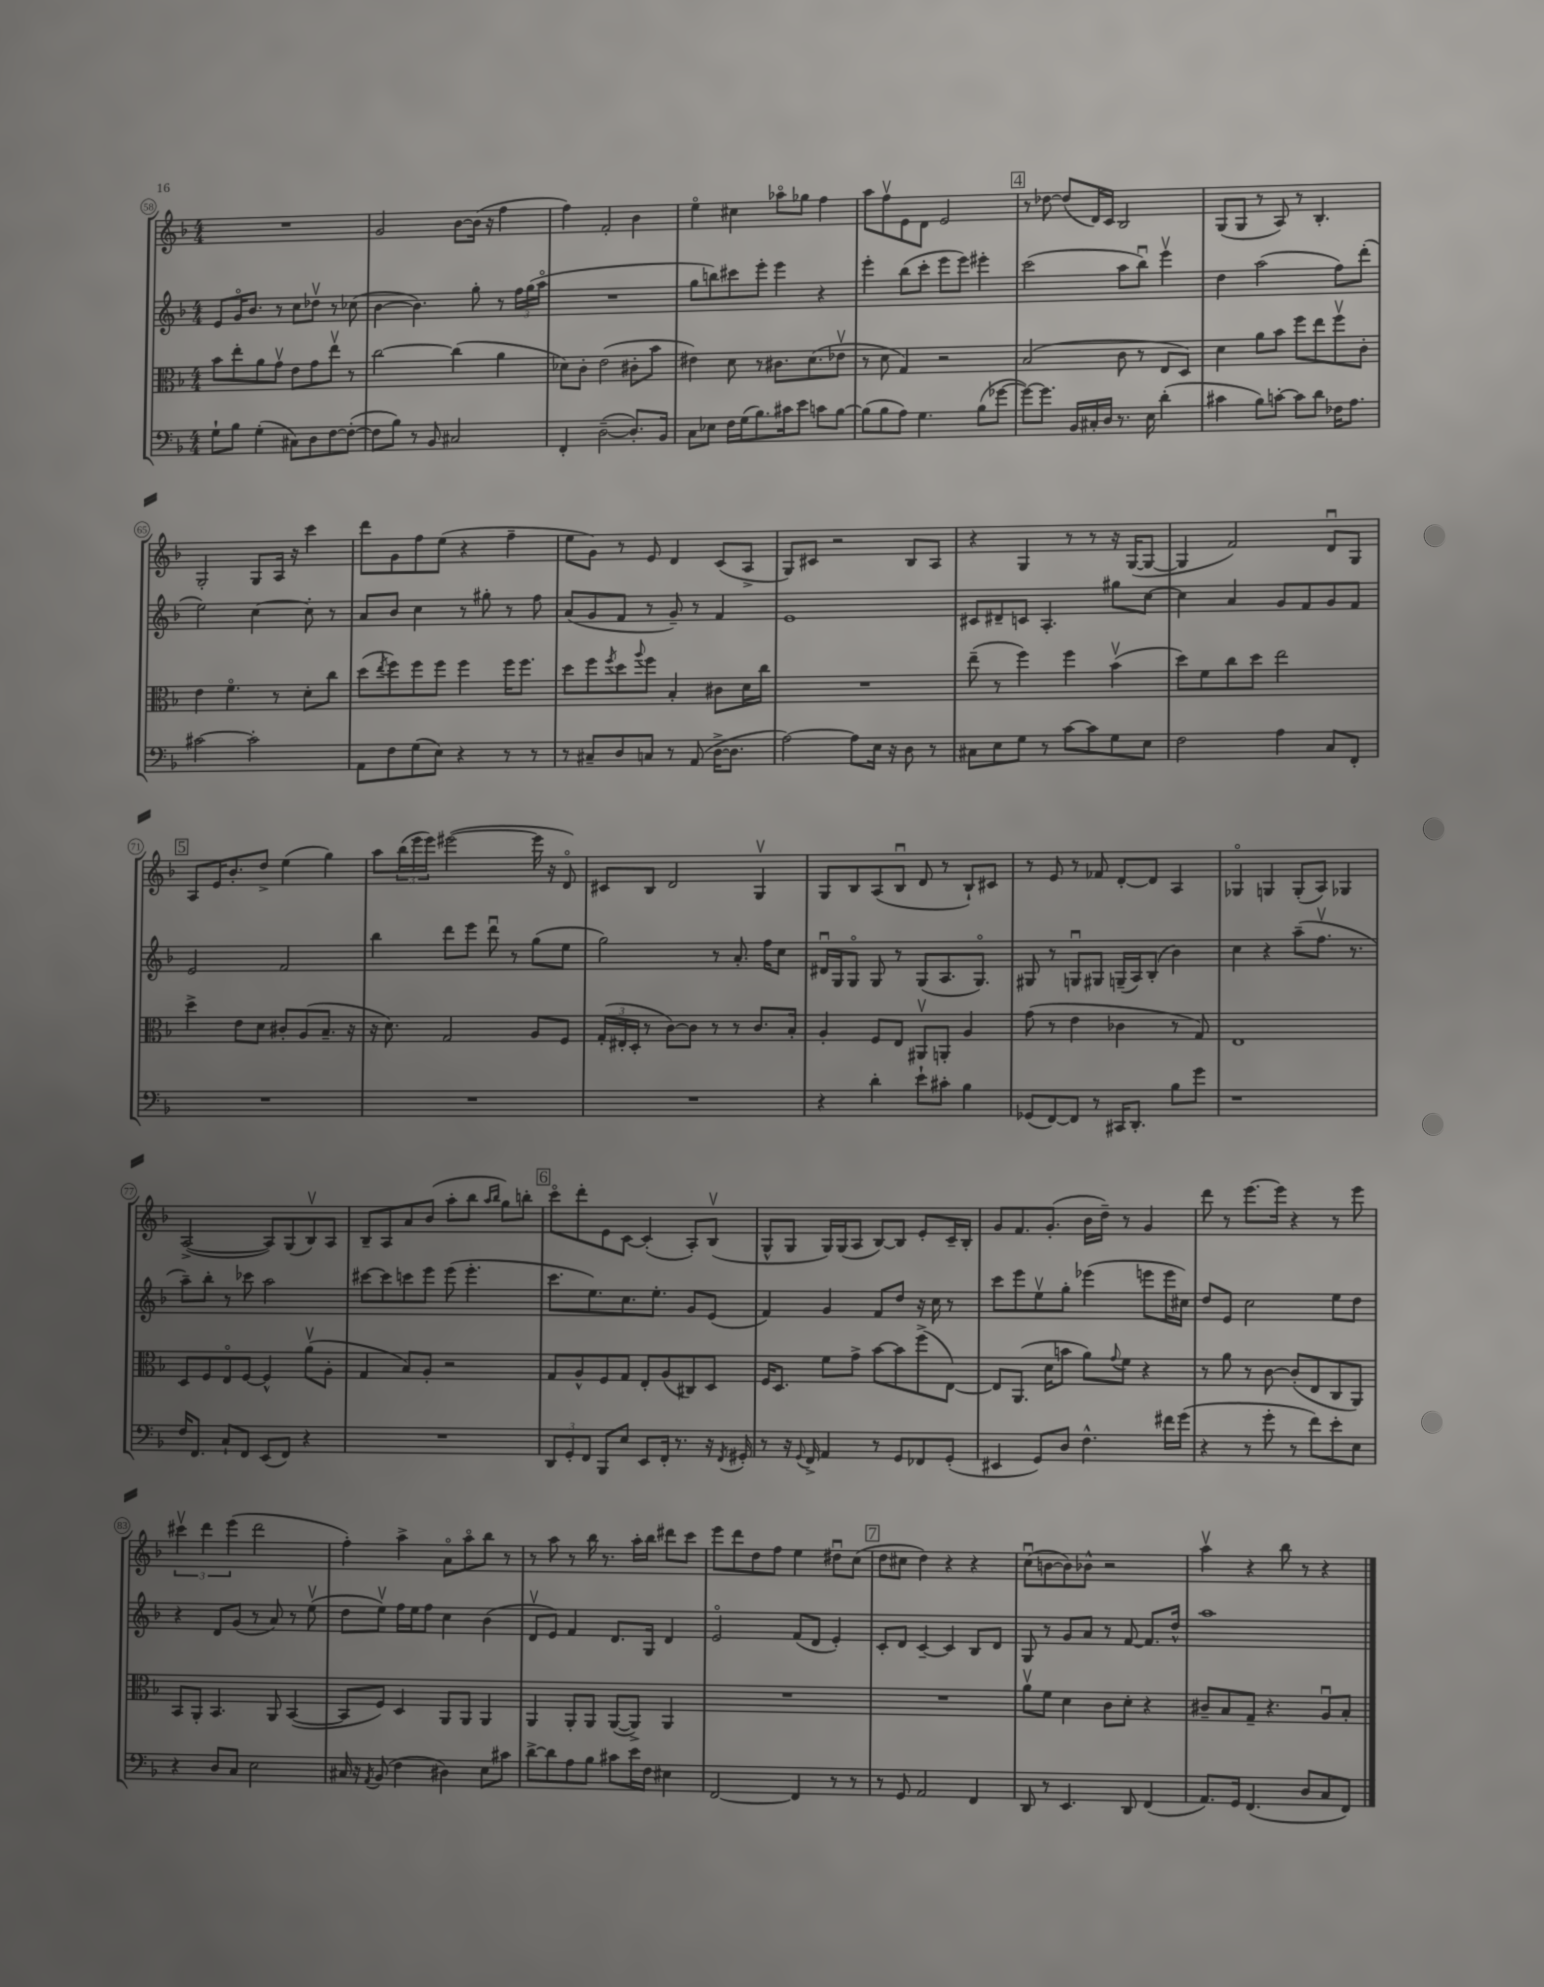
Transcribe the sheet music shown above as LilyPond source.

<<
\new StaffGroup <<
\new Staff = "s0" {
    \clef treble \key f \major \numericTimeSignature \time 4/4
    R1 |
    g'2 bes'8~ bes'16( r16 f''4 |
    f''4) f'2-. bes'4 |
    e''4\flageolet cis''4 aes''8\flageolet ges''8 f''4 |
    a''8 f''8\upbow e'8 d'8 e'2 |
    \mark \markup { \box "4" } r8 des''8~ des''8( d'16) c'16 bes2 |
    g8( g8 r8 a8) r8 bes4.-. |
    g2-. g8 a16 r16 c'''4 |
    d'''8 g'8 f''8 e''8( r4 f''4-- |
    e''8 g'8) r8 e'8 d'4 c'8( a8-> |
    g8) cis'8 r2 bes8 a8 |
    r4 g4 r8 r8 r16 g16~( g8~ |
    g4 f'2) d'8\downbow g8 |
    \mark \markup { \box "5" } a8 e'16 bes'8.-. d''8-> e''4( g''4) |
    a''8 \tuplet 3/2 { bes''16( e'''16 e'''16) } eis'''2~( eis'''16 r16 d'8\flageolet) |
    cis'8 bes8 d'2 g4\upbow |
    g8 bes8 a8( bes8\downbow d'8 r8 bes8-!) cis'8 |
    r8 e'8 r8 fes'8 d'8~-. d'8 a4 |
    ges4\flageolet g4 g8-.( a8) ges4 |
    a2~->( a8) g8( bes8\upbow) a8 |
    bes8-- a8 a'8 bes'8( a''8-. bes''8 \grace { a''16 bes''16 } g''8) b''8-. |
    \mark \markup { \box "6" } c'''8\flageolet d'''8-. e'8 c'8~ c'4-.( a8-.) bes8\upbow( |
    g8-^ g8 g16) g16( a8 bes8~) bes8 e'8-. c'16-- bes16-. |
    g'8 f'8. g'8.-.( bes'16 d''16--) r8 g'4 |
    d'''8 r8 e'''8.~ e'''16 r4 r8 e'''8 |
    \tuplet 3/2 { cis'''4\upbow d'''4 e'''4( } d'''2 |
    f''4-.) a''4-> a'8\flageolet a''8\flageolet bes''8 r8 |
    r8 a''8 r8 bes''16 r8. a''16-. bes''16 dis'''8 c'''8 |
    e'''8 d'''8 d''8 f''8 e''4 dis''8\downbow c''8( |
    \mark \markup { \box "7" } d''8 cis''8 d''4) r4 r4 |
    c''8\downbow( b'8~ b'8) bes'8-^ r2 |
    a''4\upbow r4 bes''8 r8 r4 \bar "|." |
}
\new Staff = "s1" {
    \clef treble \key f \major \numericTimeSignature \time 4/4
    e'8 g'16\flageolet bes'8. r8 c''8 des''8\upbow r8 ces''8( |
    bes'4~ bes'4.) g''8-. r8 \tuplet 3/2 { f''16 g''16( a''16\flageolet } |
    R1 |
    g''8 b''8) cis'''8 e'''8-. e'''4 r4 |
    e'''4-. bes''8( c'''8-. e'''8 e'''8) eis'''4-. |
    \mark \markup { \box "4" } c'''2( a''8 bes''8\downbow) e'''4\upbow |
    d''4 a''2( f''8) d'''8-.( |
    e''2) c''4~ c''8-. r8 |
    a'8 bes'8 c''4 r8 gis''8-. r8 f''8 |
    a'8( g'8 f'8 r8 g'8--) r8 f'4 |
    e'1 |
    cis'8 dis'8-- c'8 a4.-. gis''8 c''8~ |
    c''4 a'4 g'8 f'8 g'8 f'8 |
    \mark \markup { \box "5" } e'2 f'2 |
    bes''4 d'''8 e'''8 d'''8\downbow r8 g''8( e''8 |
    g''2) r8 a'8.-. f''16 c''8 |
    dis'16\downbow g16 g8\flageolet g8 r8 g8( a8. g8.\flageolet) |
    gis8 r8 g8\downbow gis8 g16--( a16) bes8-.( bes'4) |
    c''4 r4 a''8--( f''8.\upbow r8. |
    a''8--) bes''8-. r8 ces'''8 a''2 |
    cis'''8~ cis'''8 c'''8 e'''8 e'''8( e'''4.-. |
    \mark \markup { \box "6" } c'''8. e''8.) c''8. e''8.-. g'8 e'8( |
    f'4) g'4 f'8 d''8 r16 c''16 r8 |
    c'''8 e'''8 e''8\upbow g''8-. ees'''4( e'''8 e'''16 cis''16) |
    d''8 e'8 c''2 e''8 d''8 |
    r4 d'8 g'8( r8 a'8) r8 e''8\upbow( |
    d''8 e''8\upbow) f''16 e''16 f''8 c''4 bes'4( |
    d'8\upbow e'8) f'4 d'8. g16 d'4 |
    e'2\flageolet f'8( d'8 e'4-.) |
    \mark \markup { \box "7" } c'8-. d'8 c'4~-- c'4 bes8 d'8 |
    g8 r8 g'8 a'8 r8 f'8~ f'8. d''16-^ |
    a''1 \bar "|." |
}
\new Staff = "s2" {
    \clef alto \key f \major \numericTimeSignature \time 4/4
    bes'8 e''8-. a'8 g'8\upbow e'8 g'8 e''8\upbow r8 |
    c''2~ c''4( a'4 |
    des'8) c'8-. e'2( cis'8-. bes'8 |
    eis'4) d'8 r8 cis'8. d'8.( ees'8\upbow |
    r8 d'8 g4) r2 |
    \mark \markup { \box "4" } bes2( c'8 r8 e8 d8) |
    d'4 a'8 bes'8 f''8 e''8 f''8\upbow c'8-. |
    e'4 f'4.\flageolet r8 d'8-. c''8 |
    d''8( \acciaccatura { e''8 } f''8) f''8 f''8 f''4 f''16 f''8. |
    d''8 f''8 \acciaccatura { f''8 } d''8 \appoggiatura { a''8 } f''8 bes4-. cis'8 d'16 c''16 |
    R1 |
    e''8--( r8 f''4) f''4 bes'4\upbow( |
    d''8) f'8 c''8 d''8 e''2 |
    \mark \markup { \box "5" } d''4-> e'8 d'8 cis'8-. a8( bes8.-- r16 |
    r16 d'8.) g2 a8 f8 |
    \tuplet 3/2 { g16-.( eis16-. d16-. } r8 c'8~) c'8 r8 r8 c'8. bes16-. |
    a4-. f8 e8 ais,8\upbow a,8-. a4 |
    g'8( r8 e'4 ces'4 r8 g8) |
    e1 |
    d8 f8 e8\flageolet f8~ f4-^ a'8\upbow( a8-. |
    g4 bes8) a8-. r2 |
    \mark \markup { \box "6" } g8 a8-^ f8 g8 e8-. a8( cis8) d8 |
    f16 d8. f'8 g'8-> bes'8~ bes'8 f''8->( e8~) |
    e8 a,8.( d'16 b'8 a'8) \appoggiatura { g'8 } f'8 r4 |
    r8 a'8 r8 c'8~ c'8-.( e8 c8 a,8) |
    bes,8 a,8-. bes,4. a,8 bes,4~( |
    bes,8 f8) d4 a,8 a,8 a,4 |
    a,4 a,8-. a,8 a,8~( a,8->) a,4 |
    R1 |
    \mark \markup { \box "7" } R1 |
    a'8\upbow f'8 d'4 c'8 d'8-. r4 |
    cis'8-- bes8 g8-- r4. a8\downbow bes8-. \bar "|." |
}
\new Staff = "s3" {
    \clef bass \key f \major \numericTimeSignature \time 4/4
    g8-! bes8 g4-.( cis8) d8 f8~ f8~-.( |
    f8 bes8) r8 bes,8 cis2 |
    f,4-. d2~--( d8.-.) bes,16 |
    c8 ees8 f16 g16( bes8.) cis'16 e'8 c'8 bes8~ |
    bes8( bes8 a8) g4. bes8( ges'8~ |
    \mark \markup { \box "4" } ges'8~) ges'8. bes,16 cis16-. d16 r8. e16 d'4-.( |
    cis'4 bes8) c'8~-. c'8 d'8 fes16 a8. |
    cis'2~ cis'2-. |
    a,8 f8 g8( e8) r4 r8 r8 |
    r8 cis8-- d8 c8 r8 a,8( d16~-> d8. |
    a2~) a8 e16 r16 d8 r8 |
    cis8 e8 g8 r8 c'8~ c'8 g8 e8 |
    f2 a4 c8 f,8-. |
    \mark \markup { \box "5" } R1 |
    R1 |
    R1 |
    r4 d'4-. e'8-! cis'8-. bes4 |
    ges,8( f,8~) f,8 r8 cis,16 d,8.-. bes8 g'8 |
    r1 |
    f16 f,8. c8-! f,8 e,8( f,8) r4 |
    R1 |
    \mark \markup { \box "6" } \tuplet 3/2 { d,8 g,8-. f,8 } bes,,8 e8 e,8 f,16-. r8. r16 \acciaccatura { f,8 } gis,16-. |
    r8 r16 \appoggiatura { g,8 } f,16-> a,4 r8 g,8 fes,8 g,8-.( |
    eis,4 g,8) d8 f4.-^ fis'16 g'16( |
    r4 r8 g'8-. r8 f'8) e'8-. e8 |
    r4 d8 c8 e2 |
    cis16 r16 \acciaccatura { a,8 } bes,8( f4 dis4) e8 cis'8 |
    d'8~-> d'8 a8 bes8 cis'8 e'16 f16 eis4 |
    f,2~ f,4 r8 r8 |
    \mark \markup { \box "7" } r8 g,8 a,2 f,4 |
    d,8 r8 e,4. d,8 f,4( |
    a,8.) g,16 f,4.( d8 c8 f,8) \bar "|." |
}
>>
>>
\layout { \context { \Score currentBarNumber = #58 \override BarNumber.stencil = #(make-stencil-circler 0.1 0.3 ly:text-interface::print) } }
